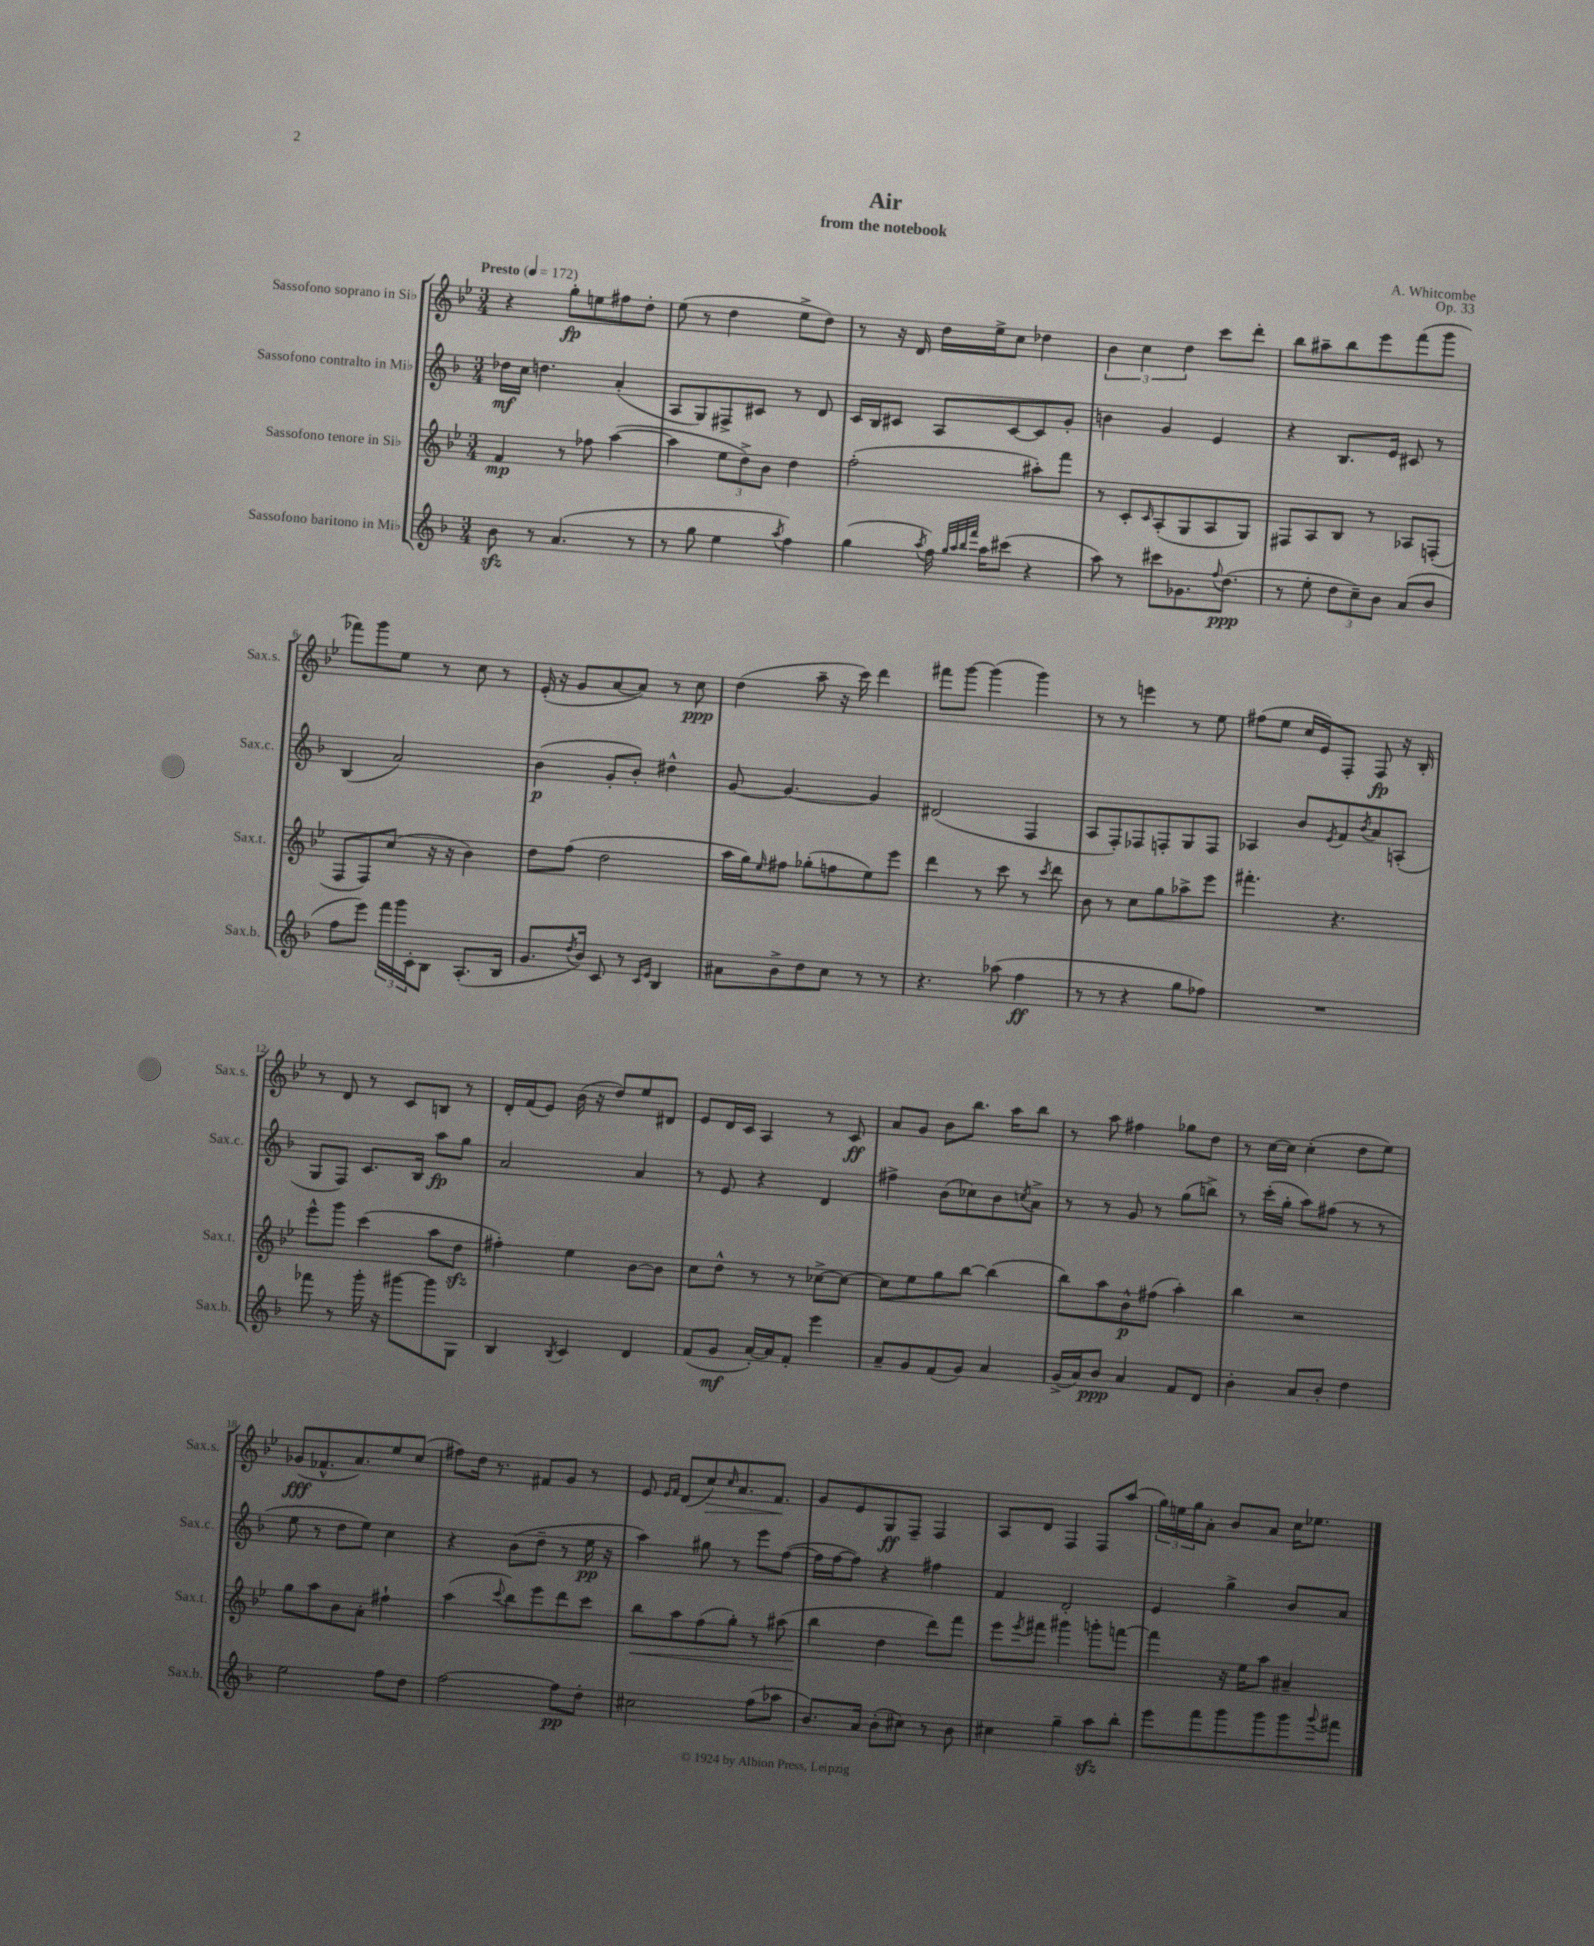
\header { title = "Air" composer = "A. Whitcombe" subtitle = "from the notebook" opus = "Op. 33" }
<<
\new StaffGroup <<
\new Staff = "s0" \with { instrumentName = "Sassofono soprano in Sib" shortInstrumentName = "Sax.s." } {
    \clef treble \key bes \major \numericTimeSignature \time 3/4 \tempo "Presto" 4 = 172
    r4 g''8-.\fp e''8 fis''8 d''8-. |
    ees''8( r8 d''4 ees''8-> d''8) |
    r8 r16 d'16 d''16 ees''16-> c''8 des''4 |
    \tuplet 3/2 { bes'4 c''4 d''4 } c'''8 d'''8-. |
    bes''8 ais''8-- bes''8 ees'''8 f'''8( g'''8 |
    fes'''8) g'''8 ees''8 r8 c''8 r8 |
    ees'16-.( r16 g'8 a'8~ a'8) r8 c''8\ppp |
    d''4( a''8-- r16 c'''16) d'''4 |
    fis'''8 g'''8~ g'''4( g'''4) |
    r8 r8 e'''4 r8 ees''8 |
    fis''8( ees''8 c''16 ees'16) f8-. f8\fp r16 bes16-. |
    r8 d'8 r8 c'8 b8 r8 |
    d'16-. f'16( ees'8) bes'16( r16 d''8) ees''8 dis'8 |
    ees'8 d'16 c'16 a4 r8 c'8\ff |
    a'8 g'8 bes'8 bes''8. a''16 bes''8 |
    r8 a''8 fis''4 ges''8 d''8 |
    r8 c''16~ c''16 c''4-.( d''8 ees''8) |
    ges'8\fff( fes'8.-^ a'8.) ees''8 c''8( |
    fis''8) d''16 r8. fis'8 g'8 r8 |
    ees'8 \grace { ees'16 f'16 } d'8( c''8\>) \grace { c''16 } a'8. f'8.\! |
    g'8 ees'8 g8\ff f8-- f4 |
    a8 d'8 f4 f8 a''8( |
    \tuplet 3/2 { g''16) e''16 g''16 } a'8-. bes'8 a'8 c''16 ees''8. \bar "|." |
}
\new Staff = "s1" \with { instrumentName = "Sassofono contralto in Mib" shortInstrumentName = "Sax.c." } {
    \clef treble \key f \major \numericTimeSignature \time 3/4
    des''16\mf c''16 d''4. a'4-.( |
    a8 g8) fis8-> cis'8 r8 d'8 |
    c'16 bes16 cis'8 a8 cis'8~ cis'8 g'8-. |
    b'4 g'4 e'4 |
    r4 bes8. e'16 cis'8 r8 |
    bes4( a'2) |
    bes'4\p( g'8-. bes'8-.) dis''4-^ |
    g'8~ g'4.~ g'4 |
    dis'2( f4 |
    a8 f8-.) fes8 f8-. g8 f8 |
    aes4 bes'8 \acciaccatura { e'8 } f'8 \acciaccatura { bes'8 } a'8 a8-.( |
    g8 f8) c'8. bes16 a''8\fp g''8 |
    a'2 a'4 |
    r8 e'8 r4 d'4 |
    fis''4-> bes'8( ces''8) bes'8 \acciaccatura { c''8 } a'8-> |
    r8 r8 g'8 r8 g''8( b''8->) |
    r8 c'''16-.( g''16-. a''8) fis''8( r8 r8 |
    e''8 r8 d''8 e''8) c''4 |
    r4 bes'8( d''8-- r8 e''16\pp r16 |
    a''4) gis''8 r8 e'''8 f''8~( |
    f''16 f''16~ f''8) r4 fis''4 |
    f'4 d'2-. |
    e'4 g''4-> bes'8 a'8 \bar "|." |
}
\new Staff = "s2" \with { instrumentName = "Sassofono tenore in Sib" shortInstrumentName = "Sax.t." } {
    \clef treble \key bes \major \numericTimeSignature \time 3/4
    f'4\mp r8 fes''8 a''4~( |
    a''4 \tuplet 3/2 { ees''8 d''8->) bes'8 } d''4 |
    f''2-.( ais''8-.) f'''8 |
    r8 c'8-. \grace { c'16 } a8-.( g8 a8 g8) |
    fis8 a8 bes8 r8 aes8 f8-.( |
    f8 f8) c''8( r16 r16 bes'4) |
    d''8 f''8( d''2 |
    a''16 g''16) \grace { ees''16 } fis''8 ges''8-.( f''8 ees''8) ees'''8 |
    d'''4 r8 c'''8 r8 \acciaccatura { c'''8 } d'''8 |
    bes'8 r8 c''8 g''8 aes''8-> ees'''8 |
    fis'''4.-. r4. |
    ees'''8-^ g'''8 c'''4( a''8 d''8\sfz |
    fis''4-.) ees''4 bes'8~ bes'8 |
    c''8 d''8-^ r8 r8 ces''8~-> ces''8~ |
    ces''8 ees''8 g''8 bes''8~ bes''4( |
    bes''8) a''8 bes'8-^\p fis''8( a''4-.) |
    bes''4 r2 |
    g''8 a''8 bes'8 a'8-. fis''4-! |
    a''4( \appoggiatura { c'''8 } bes''8) ees'''8 d'''8 c'''8 |
    bes''8\< a''8 f''8( g''8-.) r8 ais''8( |
    bes''4\! d''4 d'''8) f'''8 |
    ees'''8 \acciaccatura { ees'''8 } fis'''8 gis'''4 g'''8-. f'''8~ |
    f'''4 r16 ees''16 a''8 ais'4-- \bar "|." |
}
\new Staff = "s3" \with { instrumentName = "Sassofono baritono in Mib" shortInstrumentName = "Sax.b." } {
    \clef treble \key f \major \numericTimeSignature \time 3/4
    bes'8\sfz r8 a'4.( r8 |
    r8 g''8 e''4 \acciaccatura { a''8 } f''4) |
    g''4( \acciaccatura { a''8 } f''16) \grace { g''32 a''32 bes''32 f'''32 } a''16 cis'''8( r4 |
    a''8) r8 cis'''8 ges'8. \appoggiatura { f''8 } d''8.\ppp( |
    r8 e''8-. \tuplet 3/2 { d''8 c''8--) bes'8 } a'8( bes'8 |
    f''8 e'''8) \tuplet 3/2 { f'''16 g'''16 c'16-. } bes8 a8.-.( bes16 |
    g'8. \acciaccatura { d''8 } bes'16) c'8 r8 \grace { c'16 e'16 } bes4 |
    ais'8 bes'8-> d''8 c''8 r8 r8 |
    r4. aes''8( f''4\ff |
    r8 r8 r4 g''8 fes''8) |
    R2. |
    fes'''8 r8 g'''16-. r16 gis'''8~ gis'''8 g8 |
    bes4 \acciaccatura { bes8 } c'4 d'4 |
    f'8( g'8\mf a'16~-.) a'16 f'8-. e'''4 |
    a'8-- g'8 f'8( g'8) a'4 |
    g'16->( a'16) bes'8\ppp a'4 f'8 d'8 |
    bes'4-. a'8 bes'8-. d''4 |
    e''2 f''8 d''8 |
    f''2~ f''8\pp d''8-. |
    cis''2 f''8( aes''8 |
    bes'8.) a'16 bes'8-.( cis''8) r8 bes'8 |
    cis''4 g''4-- a''8\sfz bes''8-. |
    e'''8 f'''8 g'''8 g'''8 g'''8 \appoggiatura { g'''8 } fis'''8 \bar "|." |
}
>>
>>
